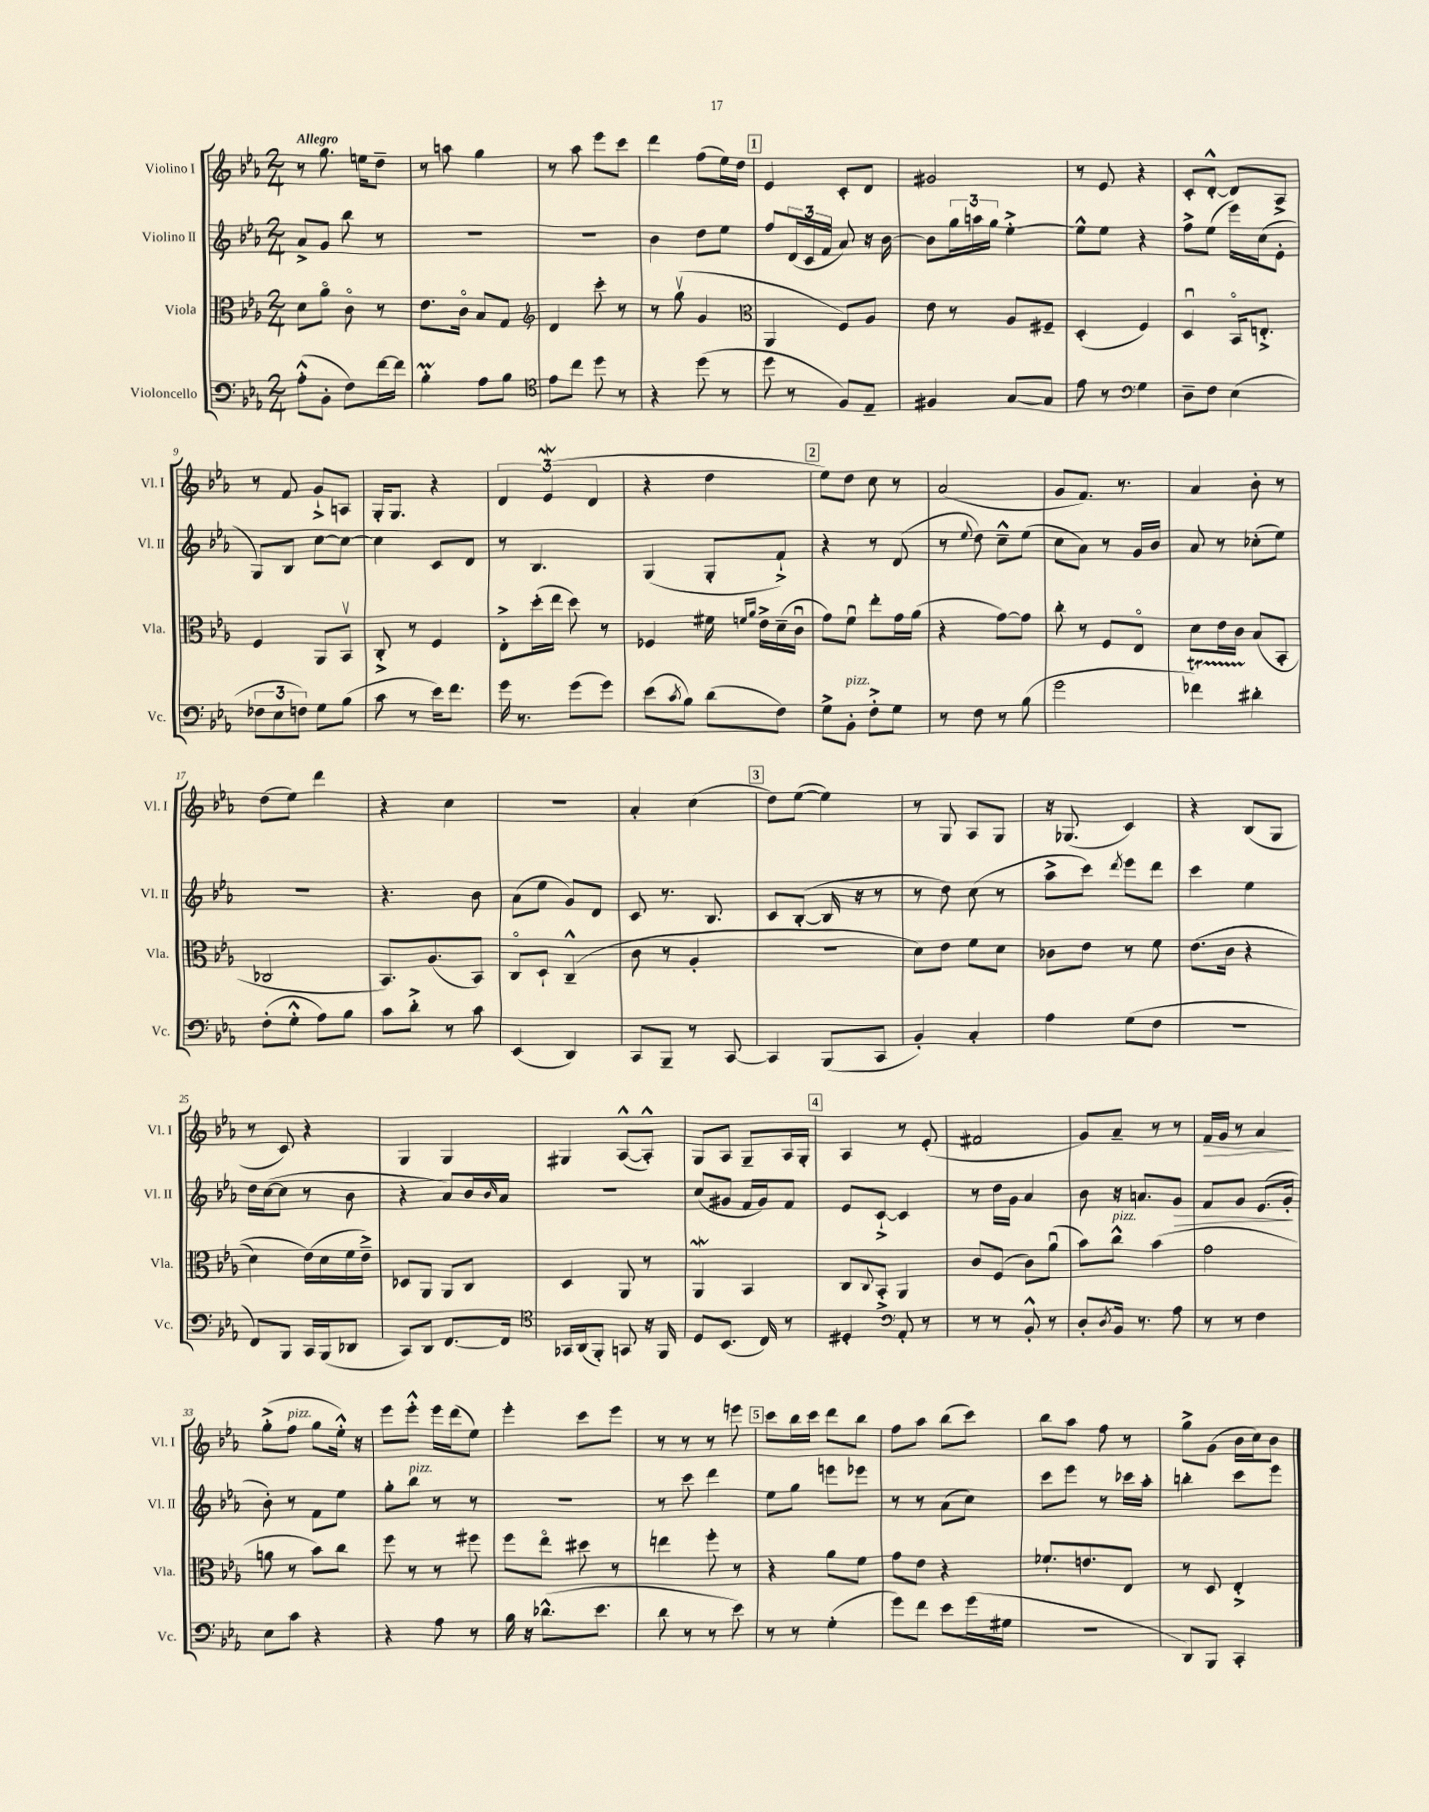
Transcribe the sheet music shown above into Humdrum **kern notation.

**kern	**kern	**kern	**kern
*staff4	*staff3	*staff2	*staff1
*clefF4	*clefC3	*clefG2	*clefG2
*k[b-e-a-]	*k[b-e-a-]	*k[b-e-a-]	*k[b-e-a-]
*M2/4	*M2/4	*M2/4	*M2/4
(8A-'^^	8d	8a-^	8r
8BB-'	8a-o	8g	8.gg
8F)	8co	8bb-	.
.	.	.	16ee
[16f	8r	8r	8dd~
16f]	.	.	.
=	=	=	=
4B-'	8.e-	2r	8r
.	.	.	8aa
.	16co	.	.
8A-	8B-	.	4gg
8B-	8G	.	.
=	=	=	=
*clefC4	*clefG2	*	*
8e-	4d	2r	8r
8cc	.	.	8aa-
8dd	8ccc'	.	8eee-
8r	8r	.	8ccc
=	=	=	=
4r	8r	4b-	4ddd
.	(8ggv	.	.
(8dd	4g	8dd	(8ff
8r	.	8ee-	16ee-)
.	.	.	16dd
=	=	=	=
*	*clefC3	*	*
8dd	4AA-	8ff	4e-
8r	.	(24d	.
.	.	24c	.
.	.	24f	.
8F)	8F)	8a-)	8c'
8E-~	8A-	16r	8d
.	.	[16b-	.
=	=	=	=
4F#	8e-	8b-]	2g#
.	8r	24gg	.
.	.	24aa	.
.	.	24gg	.
[8G	8A-	[4ee-'^	.
8G]	8F#~	.	.
=	=	=	=
8e-	(4D'	8ee-^^]	8r
8r	.	8ee-	8e-
*clefF4	*	*	*
4G	4F)	4r	4r
=	=	=	=
8D~	4Du	8ff^	8c'
8F	.	(8ee-	[8d'^^
(4E-	16BB-o	16eee-)	8d]
.	8.E'^	(16cc	.
.	.	8e-'	8A-^
=	=	=	=
12F-	4F	8G)	8r
12E-	.	.	.
.	.	8B-	8f
12F)	.	.	.
8G	8AA-	[8cc	8g`^
(8B-	8BB-v	8cc_	8A
=	=	=	=
8c	8C'^	4cc]	16G'
.	.	.	8.G
8r	8r	.	.
16e-)	4F	8c	4r
8.f	.	.	.
.	.	8d	.
=	=	=	=
16g	8E-'^	8r	6d
8.r	.	.	.
.	(16dd'	4.B-	.
.	.	.	(6e-
.	16ee-	.	.
(8g	8dd)	.	.
.	.	.	6d
8g)	8r	.	.
=	=	=	=
(8e-	4F-	(4G	4r
8qc	.	.	.
8B-)	.	.	.
(8d	16f#	8G'	4dd
.	16qqf	.	.
.	16qqa-	.	.
.	16e-^	.	.
8F)	(16d~	8f`^)	.
.	16cu	.	.
=	=	=	=
8G^	8g)	4r	8ee-)
8BB-'	8fu	.	8dd
8F'^	8ee-'	8r	8cc
8G	16g	(8d	8r
.	(16a-	.	.
=	=	=	=
8r	4r	8r	(2a-
.	.	8qqee-	.
8F	.	8dd)	.
8r	[8g)	8cc~^^	.
(8B-	8g]	(8ee-	.
=	=	=	=
2g	8cc'	8cc	8g
.	8r	8a-)	8.f)
.	8F	8r	.
.	.	.	8.r
.	8E-o	16g	.
.	.	16b-	.
=	=	=	=
4f-)	8d	8a-	4a-
.	16e-	8r	.
.	16c	.	.
4d#'	(8B-	(8cc-'	8b-'
.	8BB-'	8ee-)	8r
=	=	=	=
(8F'	2C-	2r	(8dd
8G'^^	.	.	8ee-)
8A-)	.	.	4ddd
8B-	.	.	.
=	=	=	=
8c	8.BB-)	4.r	4r
8d'^	.	.	.
.	(8.A-	.	.
8r	.	.	4cc
8c	8BB-)	8b-	.
=	=	=	=
(4EE-	8Co	(8a-	2r
.	8D`	8ee-	.
4DD)	(4C~^^	8g)	.
.	.	8d	.
=	=	=	=
8CC	8c	8c	4a-'
8BBB-~	8r	8.r	.
8r	4A-'	.	(4cc
.	.	8.B-	.
[8CC	.	.	.
=	=	=	=
4CC]	2r	8c	8dd)
.	.	([8B-'	([8ee-
(8BBB-	.	16B-]	4ee-])
.	.	16r	.
8CC	.	8r	.
=	=	=	=
4BB-')	8d)	8r	8r
.	8e-	8dd)	8G
4C'	8f	(8cc	8A-
.	8d	8r	8G
=	=	=	=
4A-	8c-	8aa-^	16r
.	.	.	(8.G-
.	8e-	8ccc)	.
.	.	8qddd	.
(8G	8r	8eee-	4c)
8F	8f	8ddd	.
=	=	=	=
2r	&((8.e-	4ccc	4r
.	16c	.	.
.	4r	4ee-	(8B-
.	.	.	8G
=	=	=	=
8FF)	4d)	16dd	8r
.	.	([16cc	.
8BBB-	.	8cc]	8c)
16CC	(16e-&)	8r	4r
(16BBB-	16d	.	.
8DD-	16f	8b-	.
.	16e-~^)	.	.
=	=	=	=
8CC)	8D-	4r	4G
8DD	8AA-	.	.
[8.FF	8AA-	8a-)	4G
.	8C	16b-	.
.	.	16qqb-	.
16FF]	.	16a-	.
=	=	=	=
*clefC4	*	*	*
16GG-	4D	2r	4G#
(16AA-	.	.	.
8FF')	.	.	.
8GG	8AA-	.	([8A-^^
16r	8r	.	8A-'^^])
16FF	.	.	.
=	=	=	=
8D	4AA-	(8cc	8G
(8.BB-	.	8g#	8A-
.	4BB-	16f	8G~
16C)	.	16g#)	.
8r	.	8f	16A-
.	.	.	16G'
=	=	=	=
4D#'	8C	8e-	4A-
.	8qqC	.	.
.	8BB-'^	[8c`^	.
*clefF4	*	*	*
8AA-'	4AA-	4c]	8r
8r	.	.	(8e-'
=	=	=	=
8r	8c	8r	2f#
8r	(8F	16dd	.
.	.	16g	.
8BB-'^^	8c)	4a-	.
8r	(8a-u	.	.
=	=	=	=
8D'	8b-)	8b-	8g)
8qD	.	.	.
16BB-	8cc^^	16r	8a-~
8.r	.	8.a	.
.	(4b-	.	8r
8A-	.	8g	8r
=	=	=	=
8r	2g	8f	16f
.	.	.	16g
8r	.	8g	8r
4F	.	(8.e-	4a-
.	.	16g'	.
=	=	=	=
8E-	8a	8b-')	(8gg'^
8c	8r	8r	8ff
4r	8b-)	8f	8gg
.	8cc	8ee-	16ee-'^^)
.	.	.	16r
=	=	=	=
4r	8ff	8gg'	8eee-
.	8r	8bb-	8eee-'^^
8A-	8r	8r	16eee-
.	.	.	(16ddd
8r	8ff#	8r	8ee-)
=	=	=	=
16B-	8ff	2r	4eee-'
16r	.	.	.
(8.d-^^	8ee-o	.	.
.	8dd#	.	8ccc
8.e-	.	.	.
.	8r	.	8eee-
=	=	=	=
8d	4ee	8r	8r
8r	.	8ccc	8r
8r	8ff'	4ddd	8r
8e-)	8r	.	8eee
=	=	=	=
8r	4r	8ee-	8ccc
8r	.	8gg	16bb-
.	.	.	16ccc
(4G'	8a-	8eee	8ddd
.	8f	8eee-	8bb-
=	=	=	=
8g)	8g	8r	8ff
8f	8e-	8r	8aa-
8e-	4r	(8a-	(8bb-
(16g	.	8cc)	8ccc)
16G#	.	.	.
=	=	=	=
2r	8.f-`	8ccc	8bb-
.	.	8eee-	8aa-
.	8.e	.	.
.	.	8r	8ff
.	8E-	16ccc-	8r
.	.	16aa-'	.
=	=	=	=
8DD)	8r	4bb'	8gg^
8BBB-	8D	.	(8g
4CC'	4E-'^	8ccc	16b-
.	.	.	16cc)
.	.	8eee-	8b-
==	==	==	==
*-	*-	*-	*-
